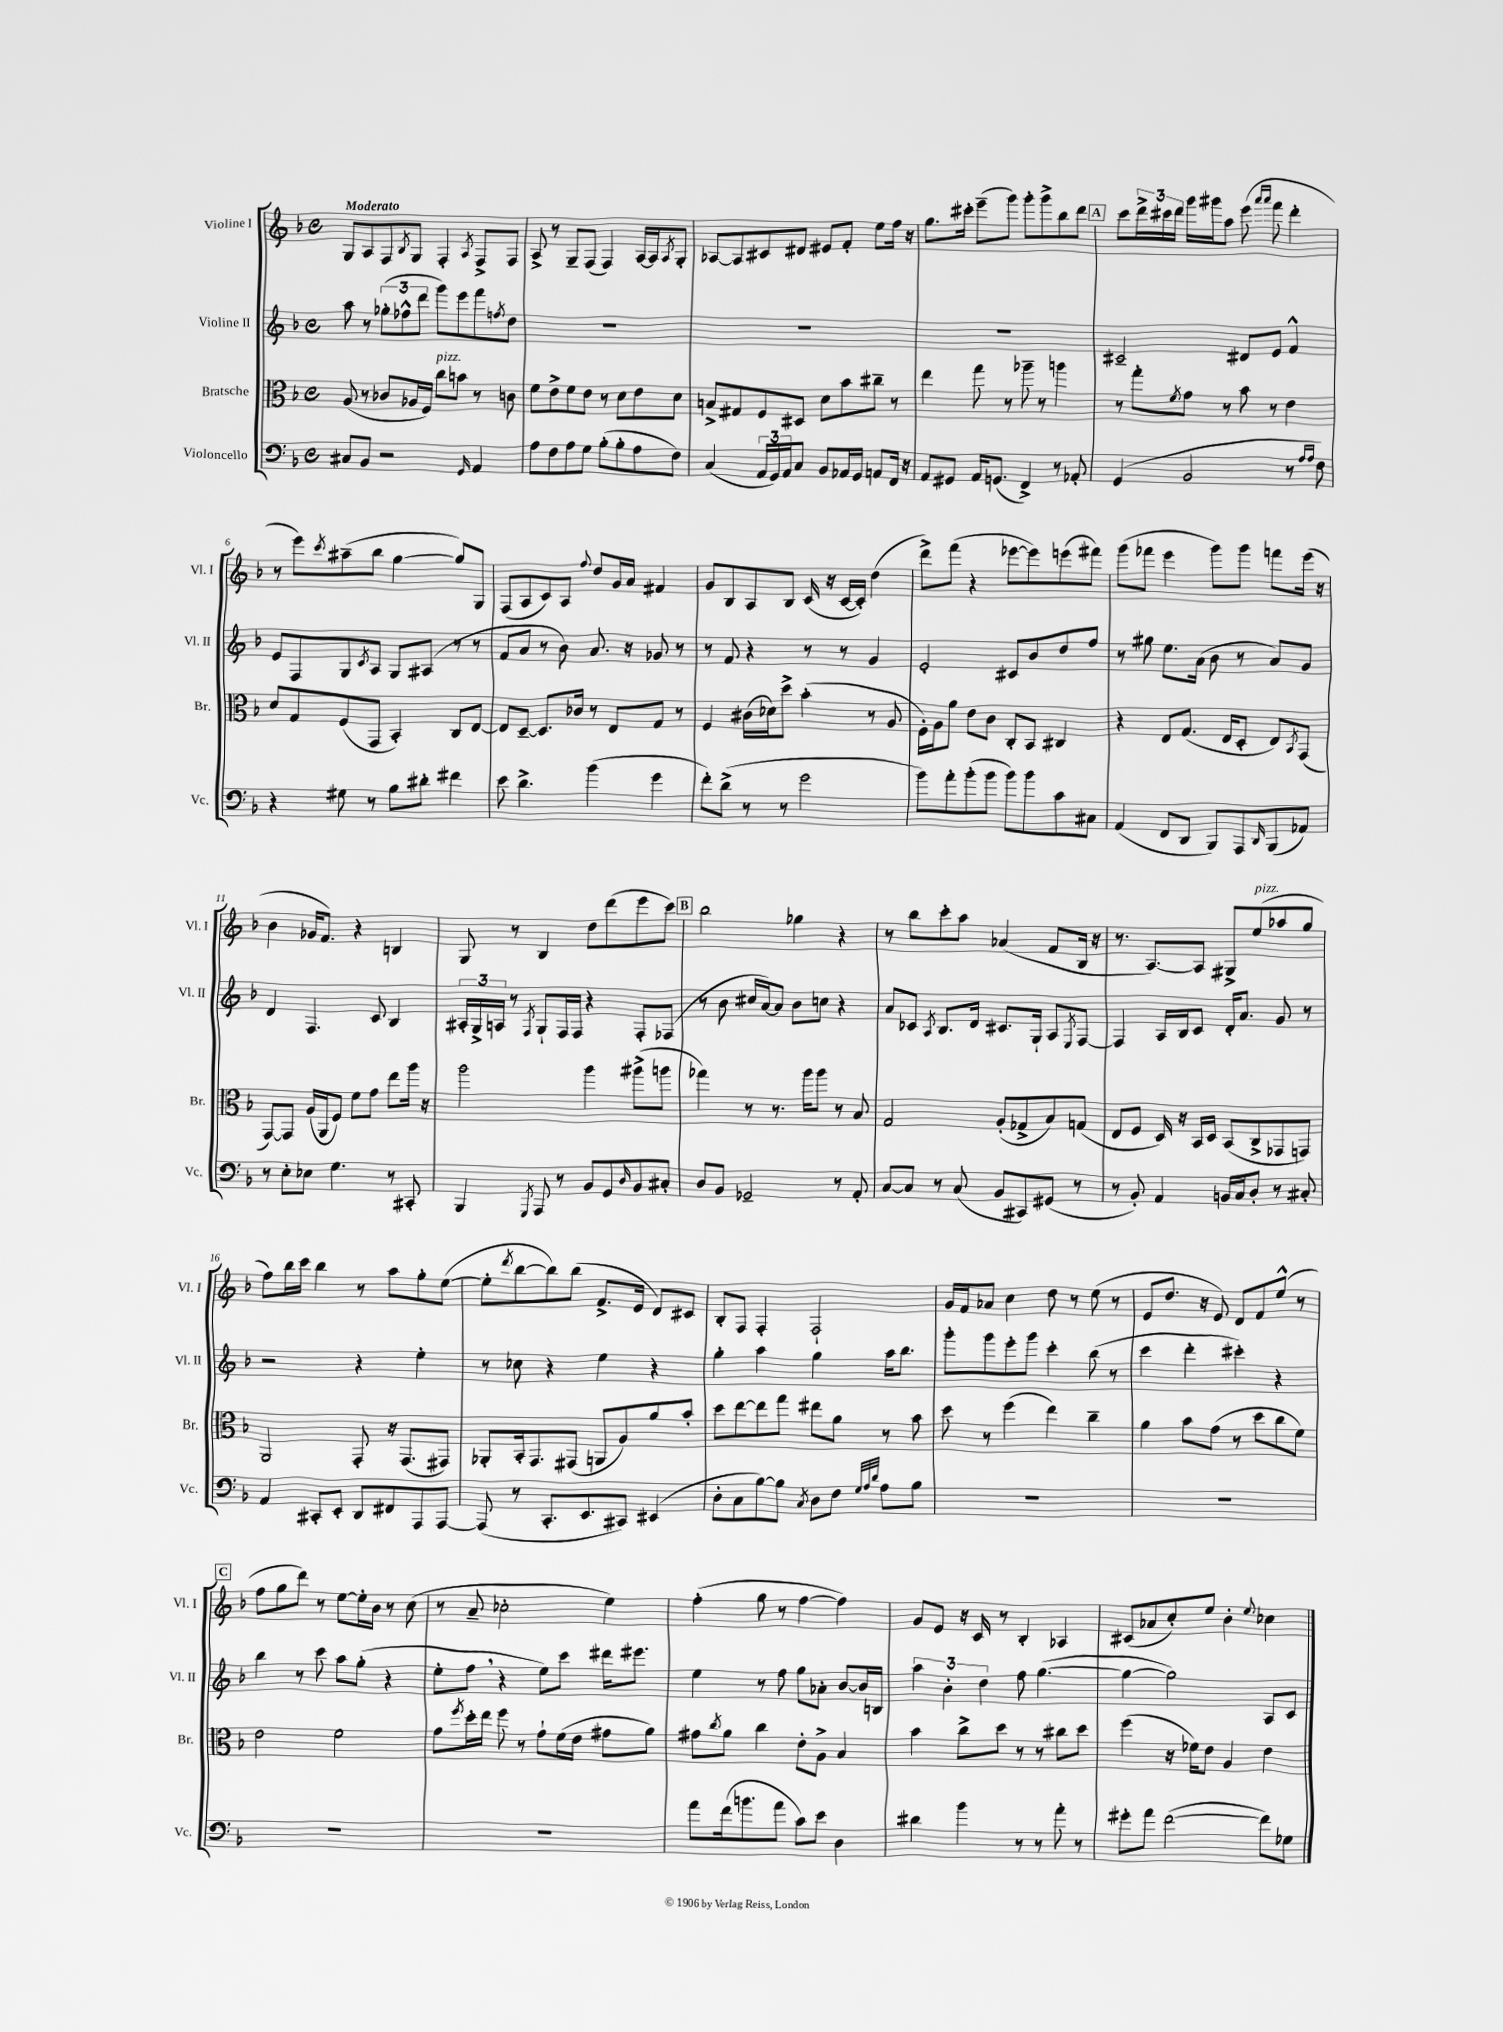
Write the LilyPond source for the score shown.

<<
\new StaffGroup <<
\new Staff = "s0" \with { instrumentName = "Violine I" shortInstrumentName = "Vl. I" } {
    \clef treble \key f \major \defaultTimeSignature \time 4/4 \tempo "Moderato"
    g8 a8 f8 \acciaccatura { bes8 } g8 f4-. \acciaccatura { a8 } f8-> f8 |
    a8-> r8 g8-- f8( f4) a16~ a16 \acciaccatura { a8 } g8-. |
    aes8~ aes8 cis'8 dis'8 eis'8 f'8-. e''8 f''16 r16 |
    g''8. cis'''16-. e'''8--( g'''8) g'''8-. g'''8-> bes''8 d'''8 |
    \mark \markup { \box "A" } c'''8 \tuplet 3/2 { d'''16-> cis'''16 d'''16 } g'''16 gis'''16 a''8 e'''8( \grace { a'''16 a'''16 } f'''8 d'''4-. |
    r8 e'''8) \acciaccatura { c'''8 } ais''8--( bes''8 g''4~ g''8) g8 |
    f8( a8 c'8) a8 \appoggiatura { f''8 } d''8 g'16 a'16 fis'4 |
    g'8 bes8 a8 bes8 c'16( r16 c'16~ c'16-.) d''4( |
    d'''8->) f'''8( r4 ees'''8~ ees'''8) e'''8( fis'''8) |
    g'''8( fes'''8 e'''4 g'''8) g'''8 f'''8 e'''16( r16 |
    bes'4 ges'16 f'8.) r4 b4 |
    g8 r8 bes4 d''8 d'''8( e'''8 c'''8) |
    \mark \markup { \box "B" } bes''2 ges''4 r4 |
    r8 bes''8 c'''8-. a''8 aes'4( f'8 bes16 r16 |
    r8. a8.~) a8 gis8-> e''8^\markup { \italic "pizz." }( aes''8 g''8 |
    f''8) bes''16 c'''16 bes''4 r8 a''8 g''8-. e''8~( |
    e''8-. \acciaccatura { d'''8 } bes''8~ bes''8) bes''8( f'8.-> e'16 d'8) cis'8 |
    bes8-. f8 f4-. f2-! |
    g'16 f'16 aes'8 c''4 d''8 r8 e''8( r8 |
    e'8 d''8. r16 e'8) d'8 f'8 e''8-^( r8 |
    \mark \markup { \box "C" } f''8 g''8 d'''8) r8 e''8~ e''16-. bes'16 r8 c''8( |
    r8 a'8-- ces''2-. e''4) |
    f''4-.( g''8 r8 f''4~ f''4) |
    g'8 e'8 r16 c'16 r8 bes4-. aes4 |
    cis'8( aes'8 c''8-.) e''8 bes'4-. \appoggiatura { e''8 } ces''4 \bar "|." |
}
\new Staff = "s1" \with { instrumentName = "Violine II" shortInstrumentName = "Vl. II" } {
    \clef treble \key f \major \defaultTimeSignature \time 4/4
    a''8 r8 \tuplet 3/2 { ges''8-.( fes''8-^ d'''8 } g'''8) e'''8 f'''8 \acciaccatura { f''8 } d''8 |
    R1 |
    R1 |
    R1 |
    \mark \markup { \box "A" } cis'2-- dis'8 e'8 f'4-^ |
    e'8 f8 g8 \acciaccatura { c'8 } a8 g8 ais8( r8 r8 |
    f'8 a'8 r8 bes'8) a'8. r16 ges'8 r8 |
    r8 f'8 r4 r8 r8 g'4 |
    e'2-. cis'8 bes'8 d''8 f''8 |
    r8 gis''8 e''8. a'16( bes'8 r8 a'8) g'8 |
    d'4 f4. c'8 bes4 |
    \tuplet 3/2 { ais16-. g16-> a16 } r8 \acciaccatura { f8 } g8-! f16 f16 r4 f8-. fes8( |
    \mark \markup { \box "B" } r8 bes'8 cis''16 a'16~) a'8 bes'8 c''8 r4 |
    a'8 ces'8 \acciaccatura { a8 } bes8. d'16 cis'8. g16-! a8 \acciaccatura { e8 } f8~ |
    f4 a16 bes16 c'8 d'16-. a'8. g'8 r8 |
    r2 r4 e''4-. |
    r8 ces''8 r4 e''4 r4 |
    g''4-. a''4 g''4 a''16 bes''8. |
    g'''8-. g'''8 e'''8-. g'''8 c'''4-. bes''8( r8 |
    c'''4 d'''4-. cis'''4-.) r4 |
    \mark \markup { \box "C" } bes''4 r8 c'''8 a''8 g''8-.( r4 |
    e''8-. f''8 \breathe r4 e''8) c'''8 dis'''16 eis'''8. |
    e''4 r8 f''8 g''8 aes'8-. bes'8~ bes'16 b16 |
    \tuplet 3/2 { a''4 bes'4-. d''4 } f''8 g''4.~( |
    g''4~ g''2) a8 c'8 \bar "|." |
}
\new Staff = "s2" \with { instrumentName = "Bratsche" shortInstrumentName = "Br." } {
    \clef alto \key f \major \defaultTimeSignature \time 4/4
    a8( r8 ces'8 aes16 f16) c''8^\markup { \italic "pizz." } b'8 r8 c'8 |
    f'8 e'8-> f'8 e'8 r8 d'8 e'8 d'8 |
    b8-> gis8 f8 dis8 d'8 bes'8 cis''8-- r8 |
    e''4 g''8 r8 aes''8-- r8 a''4 |
    \mark \markup { \box "A" } r8 g''8-. \acciaccatura { f'8 } g'8 r8 bes'8 r8 e'4 |
    d'8 g8 f8( g,8 bes,4-.) c8 e8~ |
    e8 d8~-- d8. ces'16 r8 e8 g8 r8 |
    f4 cis'16( des'16) d''8-> bes'4-.( r8 a8 |
    f16-.) a16 a'8 e'8 c'8 c8-. bes,8 cis4 |
    r4 e8 g8.( e16 d8-. e8) \acciaccatura { bes,8 } g,8( |
    g,8~) g,8 a16( a,16 f8) f'8 g'8 e''8 a''16 r16 |
    a''2 a''4 ais''8->( a''8 |
    \mark \markup { \box "B" } ges''4) r8 r8. a''16 a''8 r8 bes8 |
    g2 a8-.( ges8-> bes8) g8( |
    e8 f8 d16) r16 bes,16 d16 bes,8( c8-> ges,8 g,8) |
    a,2 g,8-. r16 g,8.( gis,8) |
    aes,8-. bes,16-. g,8. gis,8( a,8 a8) a'8 bes'8-. |
    d''8 e''8~ e''8 g''8 eis''8 a'8 r8 bes'8 |
    d''8 r8 f''4( e''4) c''4-- |
    a'4 bes'8 g'8( r8 d''8 c''8 f'8) |
    \mark \markup { \box "C" } e'2 f'2 |
    g'8 \acciaccatura { f''8 } d''16-. e''16 f''8 r8 g'8-! f'16( e'16 gis'8 a'8) |
    gis'8 \acciaccatura { c''8 } a'8 c''4 e'8-. a8-> bes4 |
    bes'4 c''8-> d''8 r8 r8 cis''8 d''8 |
    f''4( r16 fes'16) e'8 a4 e'4 \bar "|." |
}
\new Staff = "s3" \with { instrumentName = "Violoncello" shortInstrumentName = "Vc." } {
    \clef bass \key f \major \defaultTimeSignature \time 4/4
    cis8 bes,8 r2 \grace { g,16 } a,4 |
    a8 f8 a8 g8 bes8-.( bes8-. a8 f8) |
    c4( \tuplet 3/2 { a,16 g,16) a,16 } c8 bes,8 aes,16 g,16 a,8 f,16 r16 |
    a,8 gis,8 a,16 g,8.( f,4->) r8 aes,8-. |
    \mark \markup { \box "A" } g,4( bes,2 r8 \grace { a16 a16 } f8) |
    r4 gis8 r8 bes8 dis'8-. fis'4 |
    e'8 d'4.-> bes'4( g'4 |
    f'8-.) d'8->( r8 r8 g'2 |
    bes'8) a'8-. bes'8-.( bes'8 bes'8) bes'8 c'8 cis8 |
    a,4( f,8 d,8 bes,,8) a,,8 \grace { d,16 } bes,,8( aes,8) |
    r8 e8-. ees8 g4. r8 cis,8-. |
    bes,,4 \acciaccatura { g,,8 } a,,8 r8 bes,8 g,8 \grace { d16 } bes,8 cis8-. |
    \mark \markup { \box "B" } d8 bes,8 ges,2-- r8 a,8-. |
    c8~ c8 r8 c8( bes,8 cis,8) gis,8( r8 |
    r8 bes,8-.) a,4 b,16 c16 d8-. r8 cis8-. |
    a,4 cis,8-. e,8-. d,8 fis,8 a,,8 a,,8~ |
    a,,8( r8 c,8.-. e,8. cis,8) eis,4( |
    d8-. c8 bes8~) bes8 \acciaccatura { c8 } d8 f8 \grace { g32 a32 d'32 } a8 bes8 |
    R1 |
    R1 |
    \mark \markup { \box "C" } R1 |
    R1 |
    a'8 f'16( b'8. a'8 c'8) e'8 d4 |
    dis'4 bes'4 r8 r8 a'8-. r8 |
    gis'8-. a'8 f'2~( f'8) ges8 \bar "|." |
}
>>
>>
